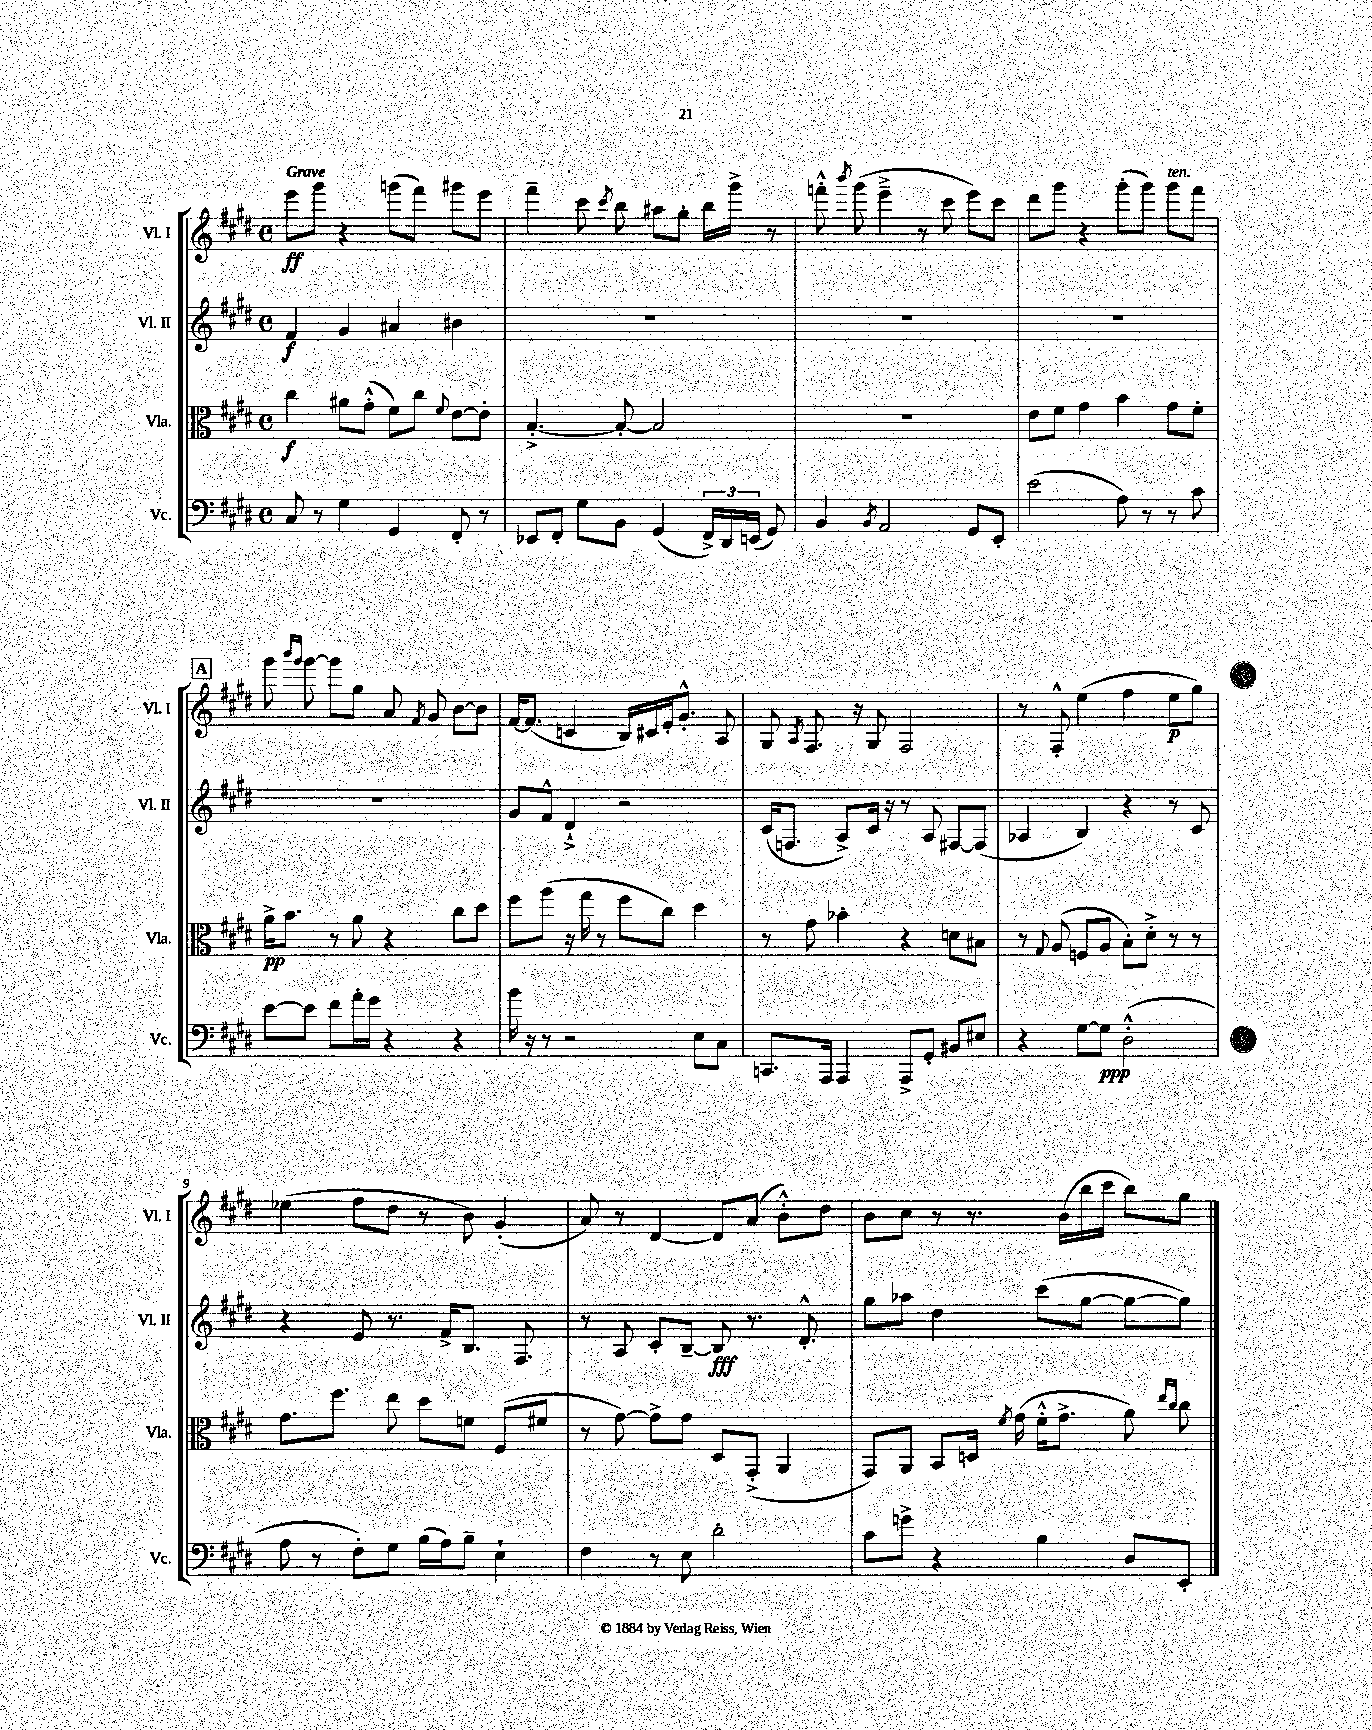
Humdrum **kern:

**kern	**kern	**kern	**kern
*staff4	*staff3	*staff2	*staff1
*clefF4	*clefC3	*clefG2	*clefG2
*k[f#c#g#d#]	*k[f#c#g#d#]	*k[f#c#g#d#]	*k[f#c#g#d#]
*M4/4	*M4/4	*M4/4	*M4/4
*met(c)	*met(c)	*met(c)	*met(c)
8C#	4cc#	4f#	8eee
8r	.	.	8ggg#
4G#	8a#	4g#	4r
.	(8g#'^^	.	.
4GG#	8f#)	4a#	(8ggg
.	8cc#	.	8fff#)
.	8qqf#	.	.
8FF#'	[8e	4b#	8ggg#
8r	8e']	.	8eee
=	=	=	=
8EE-	[4.B'^	1r	4fff#~
8FF#'	.	.	.
8G#	.	.	8ccc#
.	.	.	8qccc#
8BB	8B'_	.	8bb
(4GG#	2B]	.	8aa#
.	.	.	8gg#'
24FF#^)	.	.	16bb
24DD#	.	.	.
.	.	.	16ggg#^
(24EE	.	.	.
8GG#)	.	.	8r
=	=	=	=
4BB	1r	1r	8fff'^^
.	.	.	8qbbb
.	.	.	(8ggg#
8qBB	.	.	.
2AA	.	.	4eee~^
.	.	.	8r
.	.	.	8ccc#
8GG#	.	.	8eee)
8EE'	.	.	8ccc#
=	=	=	=
(2e	8e	1r	8ddd#
.	8f#	.	8ggg#
.	4g#	.	4r
8A)	4b	.	(8ggg#'
8r	.	.	8ggg#)
8r	8g#	.	8ggg#
8c#	8f#'	.	8fff#
=	=	=	=
[8e	16a^	1r	8ggg#
.	8.b	.	.
.	.	.	16qqbbb
.	.	.	16qqggg#
8e]	.	.	[8ggg#
8f#	8r	.	8ggg#]
16a'	8a	.	8gg#
16g#	.	.	.
4r	4r	.	8a
.	.	.	8qf#
.	.	.	8g#
4r	8cc#	.	[8b
.	8dd#	.	8b]
=	=	=	=
16b	8ff#	8g#	[16f#
16r	.	.	(8.f#]
8r	(8aa	8f#^^	.
2r	16r	4d#`^	4c
.	16gg#	.	.
.	8r	.	.
.	8ff#	2r	16B)
.	.	.	16c#
.	8cc#)	.	16e'
.	.	.	8.g#'^^
8E	4dd#	.	.
8C#	.	.	8A
=	=	=	=
8.CC	8r	(16c#	8G#
.	.	8.F	.
.	.	.	8qA
.	8g#	.	8.F#
16AAA	.	.	.
4AAA	4b-'	8A^)	.
.	.	.	16r
.	.	16c#	8G#
.	.	16r	.
8AAA^	4r	8r	2F#
8GG#'	.	8A	.
8BB#	8d	[8F#	.
8E#	8B#	(8F#]	.
=	=	=	=
4r	8r	4A-	8r
.	8qqG#	.	.
.	(8A	.	8F#'^^
[8G#	8F	4B)	(4ee
8G#]	8A	.	.
(2D#'^^	8B')	4r	4ff#
.	8d#'^	.	.
.	8r	8r	8ee
.	8r	8c#	8gg#)
=	=	=	=
8A	8.g#	4r	(4ee-
8r	.	.	.
.	8.ff#	.	.
8F#')	.	8e	8ff#
8G#	8ee	8.r	8dd#
(16B	8dd#	.	8r
16A)	.	16f#^	.
8B~	8f	8.B	8b)
4E`	(8F#	.	(4g#'
.	.	8.F#	.
.	8f#	.	.
=	=	=	=
4F#	8r	8r	8a)
.	[8g#)	8A	8r
8r	8g#^]	8c#'	[4d#
8E	8g#	[8B~	.
2d#'	8D#	8B]	8d#]
.	(8GG#'^	8.r	(8a
.	4AA	.	8b'^^)
.	.	8.d#'^^	.
.	.	.	8dd#
=	=	=	=
8c#	8GG#)	8gg#	8b
8g^	8AA	8aa-	8cc#
4r	8BB	4dd#	8r
.	16D	.	8.r
.	8qf#	.	.
.	(16g#	.	.
4B	16f#'^^	(8ccc#	.
.	8.g#^	.	(16b
.	.	[8gg#	16bb
.	.	.	16ccc#
8D#	8a)	8gg#_	8bb)
.	16qqee	.	.
.	16qqcc#	.	.
8EE'	8cc#	8gg#])	8gg#
==	==	==	==
*-	*-	*-	*-
